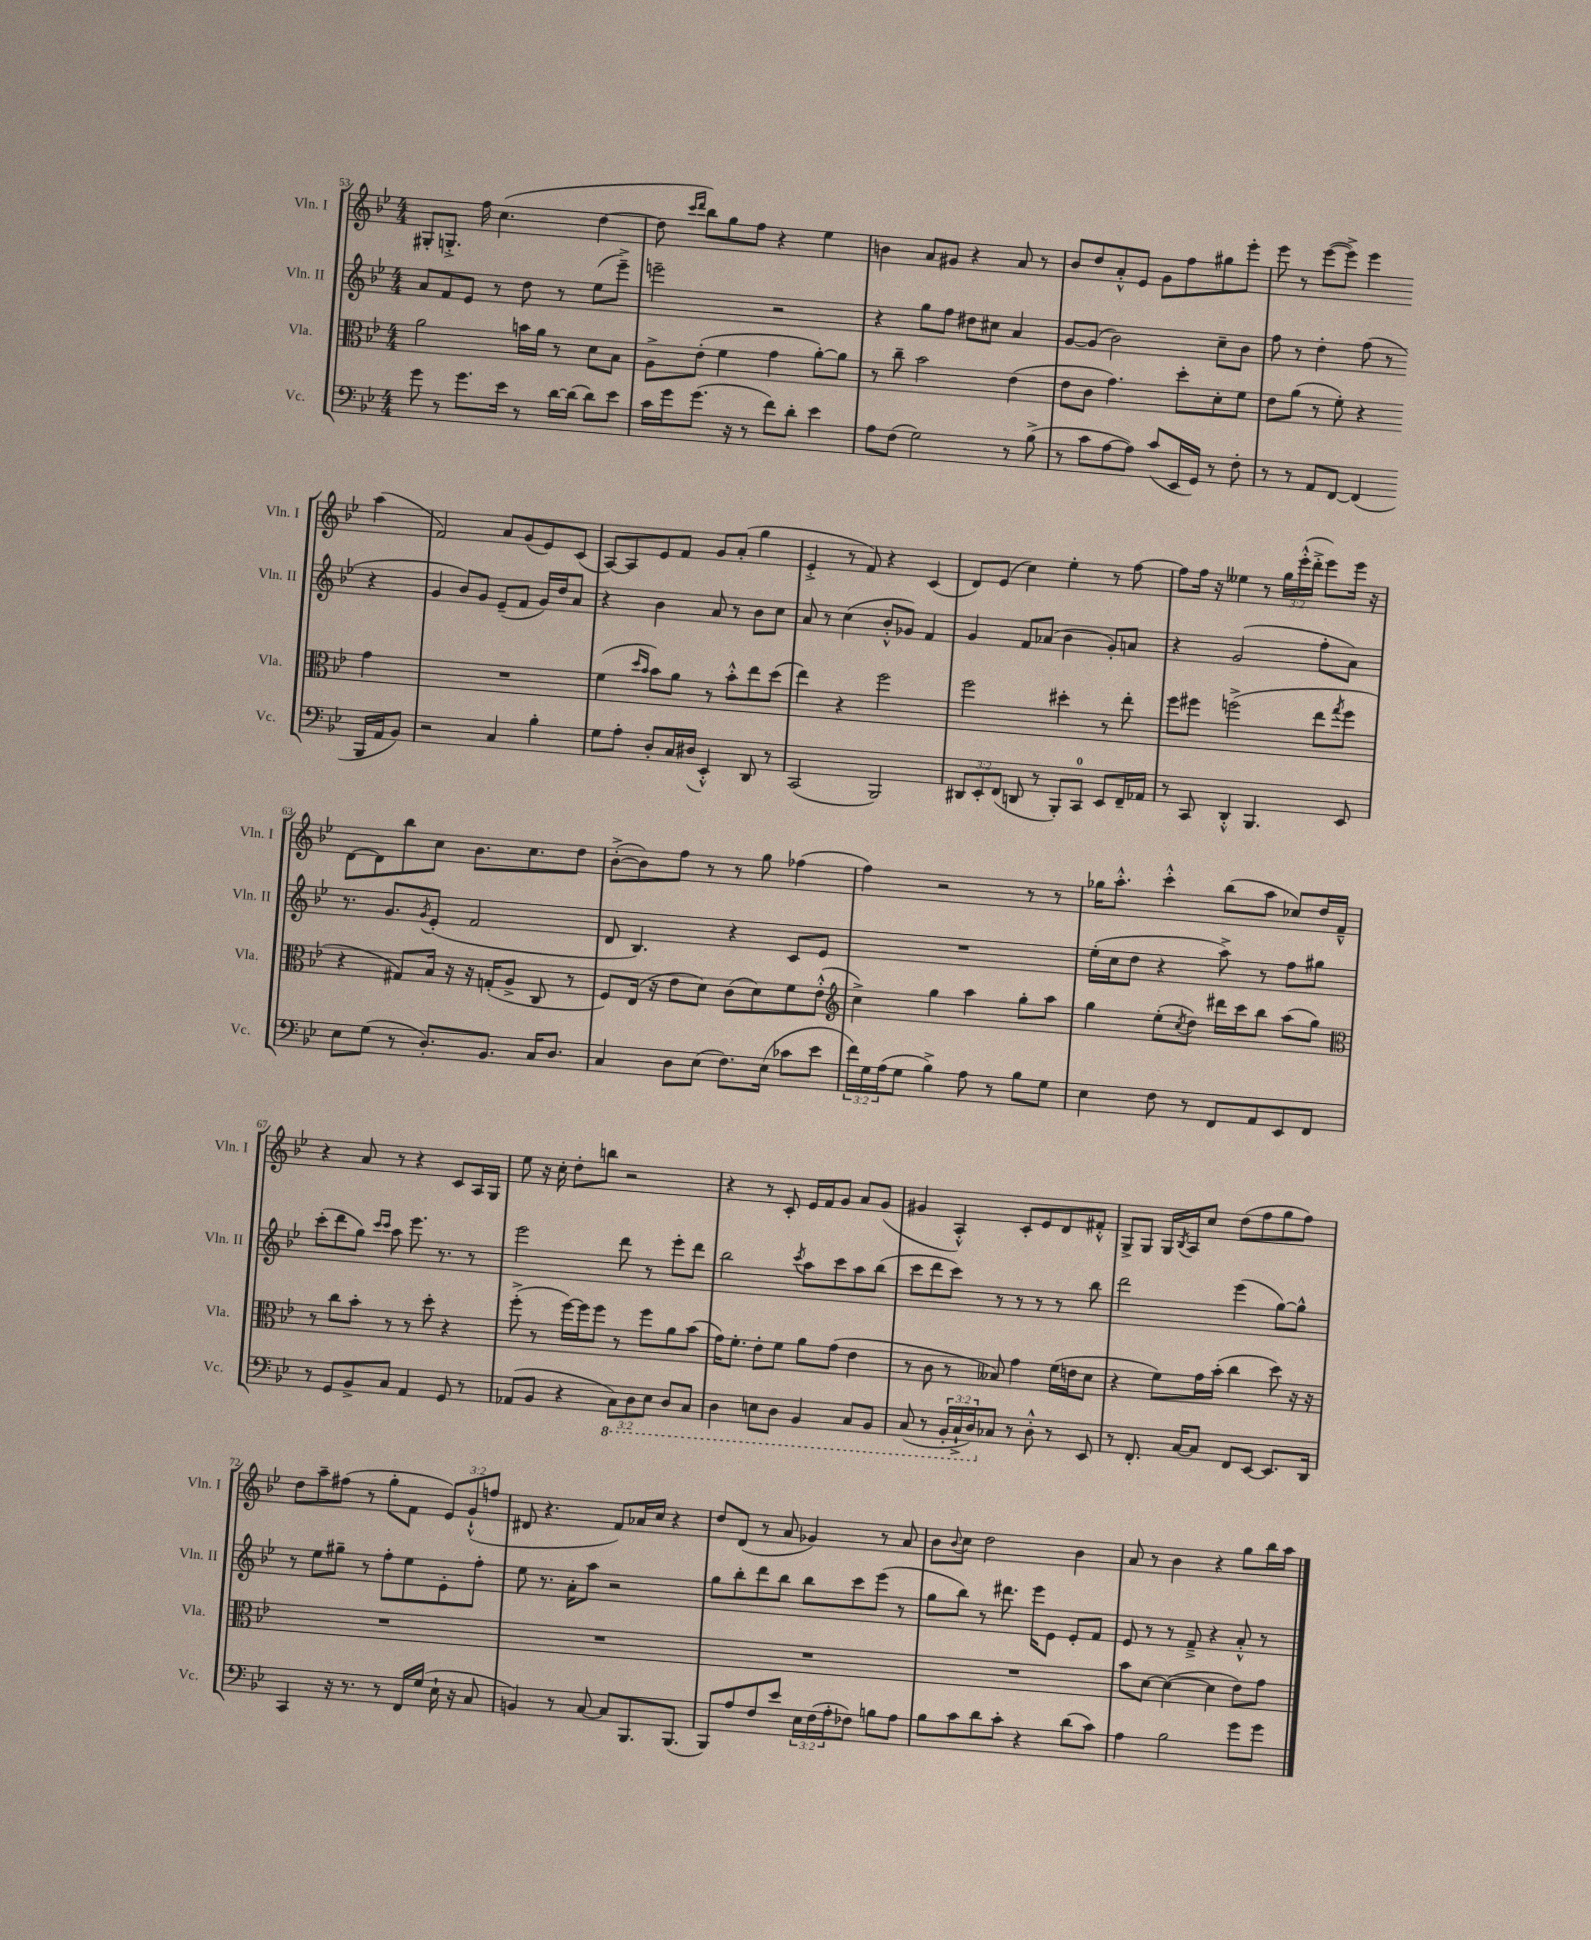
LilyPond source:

<<
\new StaffGroup <<
\new Staff = "s0" \with { instrumentName = "Vln. I" shortInstrumentName = "Vln. I" } {
    \clef treble \key bes \major \numericTimeSignature \time 4/4 \override Staff.TupletNumber.text = #tuplet-number::calc-fraction-text
    gis8-. g8.-.-> f''16 c''4.( d''4~ |
    d''8 \grace { c'''16 d'''16 } bes''8) g''8 f''8 r4 ees''4 |
    b'4 a'8 gis'8 r4 a'8 r8 |
    bes'8 d''8 a'8-.-^ ees'8 g'8 f''8 gis''8 ees'''8-. |
    ees'''8 r8 ees'''8~( ees'''8->) ees'''4 a''4( |
    f'2) a'8 g'8( ees'8) c'8( |
    a8~) a8 ees'8 f'8 g'8 a'8-.( g''4 |
    ees'4-.-> r8 f'8) r4 c'4( |
    d'8) ees'8( c''4) ees''4-. r8 f''8~ |
    f''8 f''16 r16 eeses''4 r8 \tuplet 3/2 { g''16 ees'''16-.-^( d'''16-.-> } ees'''8) ees'''16 r16 |
    d'8~ d'8 bes''8 c''8 bes'8. c''8. d''8 |
    bes'8~-.->( bes'8) f''8 r8 r8 g''8 fes''4( |
    f''4) r2 r8 r8 |
    ges''16 a''8.-.-^ c'''4-.-^ bes''8( a''8 ces''8) d''16 f'16---^ |
    r4 a'8 r8 r4 c'8 a16 g16 |
    ees''8 r16 c''16-. d''8-. b''8 r2 |
    r4 r8 c'8-. ees'16 f'16 g'8 a'8 g'8( |
    gis'4 a4-.-^) c'8-. ees'8 d'8 fis'8-.-^ |
    g8-> g8 g16 \acciaccatura { bes8 } a16 c''8 d''8( f''8 g''8 f''8) |
    d''8 a''8-- fis''8( r8 g''8-. f'8 \tuplet 3/2 { ees'8) g'8-!-^( f''8 } |
    dis'8 r4. f'8) aes'16 c''16 r4 |
    d''8 d'8( r8 a'8 ges'4) r8 a'8 |
    bes'8 \appoggiatura { bes'8 } c''8 d''2 bes'4 |
    a'8 r8 bes'4 r4 g''8 bes''16 a''16 \bar "|." |
}
\new Staff = "s1" \with { instrumentName = "Vln. II" shortInstrumentName = "Vln. II" } {
    \clef treble \key bes \major \numericTimeSignature \time 4/4
    a'8 f'8 ees'8 r8 d''8 r8 ees''8( ees'''8--->) |
    e'''2-- r2 |
    r4 g''8 f''8 dis''8 cis''8 a'4 |
    g'8~ g'8( bes'2) c''8-- bes'8 |
    f''8 r8 d''4-. f''8( r8 r4 |
    g'4 bes'8) g'8 ees'8--( f'8 g'16) d''16 a'8 |
    r4 bes'4 a'8 r8 bes'8 c''8 |
    a'8 r8 c''4( bes'8-.-^ ges'8) f'4 |
    g'4 f'8 aes'8( bes'4 g'8-.) a'8 |
    r4 g'2( f''8-. a'8) |
    r8. g'8. \acciaccatura { g'8 } ees'8-.( f'2 |
    d'8 bes4.) r4 c'8 ees'8 |
    R1 |
    ees''16-.( c''16 d''8 r4 a''8->) r8 f''8 gis''8 |
    c'''8-.( d'''8 g''8) \grace { c'''16 c'''16 } a''8 ees'''8. r8. r8 |
    ees'''2 d'''8 r8 ees'''8-. d'''8 |
    bes''2 \acciaccatura { c'''8 } a''8 c'''8 a''8 bes''8( |
    c'''8 d'''8 c'''8) r8 r8 r8 r8 bes''8 |
    d'''2 ees'''4( g''8~) g''8-^ |
    r8 ees''8 gis''8-- r8 f''8-. ees''8 ees'8-. f''8-. |
    ees''8 r8. a'16-. a''8 r2 |
    g''8 bes''8-. d'''8 bes''8 bes''8 c'''8 ees'''8( r8 |
    g''8 bes''8) r8 dis'''8. ees'''16 ees'8 ees'8-. f'8 |
    ees'8 r8 r8 f'8---> r4 a'8-.-^ r8 \bar "|." |
}
\new Staff = "s2" \with { instrumentName = "Vla." shortInstrumentName = "Vla." } {
    \clef alto \key bes \major \numericTimeSignature \time 4/4
    a'2 b'16 a'16 r8 d'8 bes8 |
    a8-> ees'8-.( f'4 g'4 a'8~-.) a'8 |
    r8 c''8-- bes'2 ees'4( |
    ees'8 c'8 g'4.) d''8-. d'8-. f'8 |
    ees'8 a'8( r8 f'8-.) r4 g'4 |
    R1 |
    f'4( \grace { d''16 bes'16 } bes'8) a'8 r8 bes'8-.-^ ees''8 d''8( |
    ees''4) r4 f''2 |
    f''2 dis''4-. r8 ees''8-. |
    f''8 fis''8 f''2->( ees''8 \acciaccatura { g''8 } f''8 |
    r4 gis8) bes16 r16 r16 g16-.( a8-> c8 r8 |
    f8) ees16( r16 ees'8 d'8) c'8( d'8) f'8 ees'8-.-^( |
    \clef treble c''4->) g''4 a''4 g''8-. a''8 |
    g''4 ees''8-.( \acciaccatura { c''8 } d''8) dis'''16 c'''16 bes''8 a''8( g''8) |
    \clef alto r8 c''8 bes'8-. r8 r8 d''8-. r4 |
    f''8-.->( r8 f''16~) f''16 f''8 r8 f''8 a'8 bes'8( |
    g'16) f'8.-. ees'8-. f'8 a'8 g'8( ees'4 |
    r8 c'8 r8 beses8) g'4 f'16( e'16 d'8 |
    r4 f'8) g'16 bes'16-.( c''4 d''8) r16 r16 |
    R1 |
    R1 |
    R1 |
    R1 |
    bes'8 d'8~ d'4~( d'4 ees'8) g'8 \bar "|." |
}
\new Staff = "s3" \with { instrumentName = "Vc." shortInstrumentName = "Vc." } {
    \clef bass \key bes \major \numericTimeSignature \time 4/4 \override Staff.TupletNumber.text = #tuplet-number::calc-fraction-text
    g'8 r8 g'8. ees'16 r8 d'16~ d'16( d'8) ees'8 |
    c'16 g'16 g'8.( r16 r8 f'8) d'8-. ees'4 |
    a8 f8( g2) r8 bes8->( |
    r8 c'8 a8~ a8) c'8( ees,16 g,16) r8 f8-. |
    r8 r8 a,8 f,8~ f,4( bes,,16 a,16 bes,8) |
    r2 c4 bes4-. |
    g8 a8-. d8-. c16 dis16( ees,4-.-^) d,8 r8 |
    c,2( bes,,2) |
    \tuplet 3/2 { dis,8 ees,8-. f,8( } d,8 r8 bes,,8-.) c,8-0 ees,8 f,16-- aes,16 |
    r8 c,8 d,4-.-^ bes,,4. ees,8 |
    ees8 g8( r8 d8.-.) bes,8. c16 d8. |
    c4 d8 ees8( f8.) ees16( ces'8 ees'8 |
    \tuplet 3/2 { f'16) g16 a16( } g8 bes4->) a8 r8 bes8 g8 |
    ees4 f8 r8 f,8 a,8 ees,8 f,8 |
    r8 g,8 bes,8-> c8 a,4 g,8 r8 |
    aes,8( bes,8 r4 \tuplet 3/2 { \ottava #-1 c,8) d,8 ees,8 } d,8 c,8 |
    d,4 e,8 d,8 bes,,4 c,8 bes,,8 |
    c,8( r8 \tuplet 3/2 { bes,,16-. c,16-!-> d,16) \ottava #0 } ces8 r8 d8-.-^ r8 ees,8 |
    r8 f,8.-. c16~ c8 f,8 ees,8~ ees,8. d,16 |
    c,4 r16 r8. r8 f,16 g16( ees16-! r16 c8 |
    b,4) r8 c8~ c8 bes,,8. bes,,8.( |
    bes,,8) a8 f8 ees'8 \tuplet 3/2 { ees16 f16( a16-. } fes8) b8 a8 |
    bes8 c'8 d'8 c'8-. r4 d'8( c'8) |
    a4 bes2 g'8 g'8 \bar "|." |
}
>>
>>
\layout { \context { \Score currentBarNumber = #53 } }
